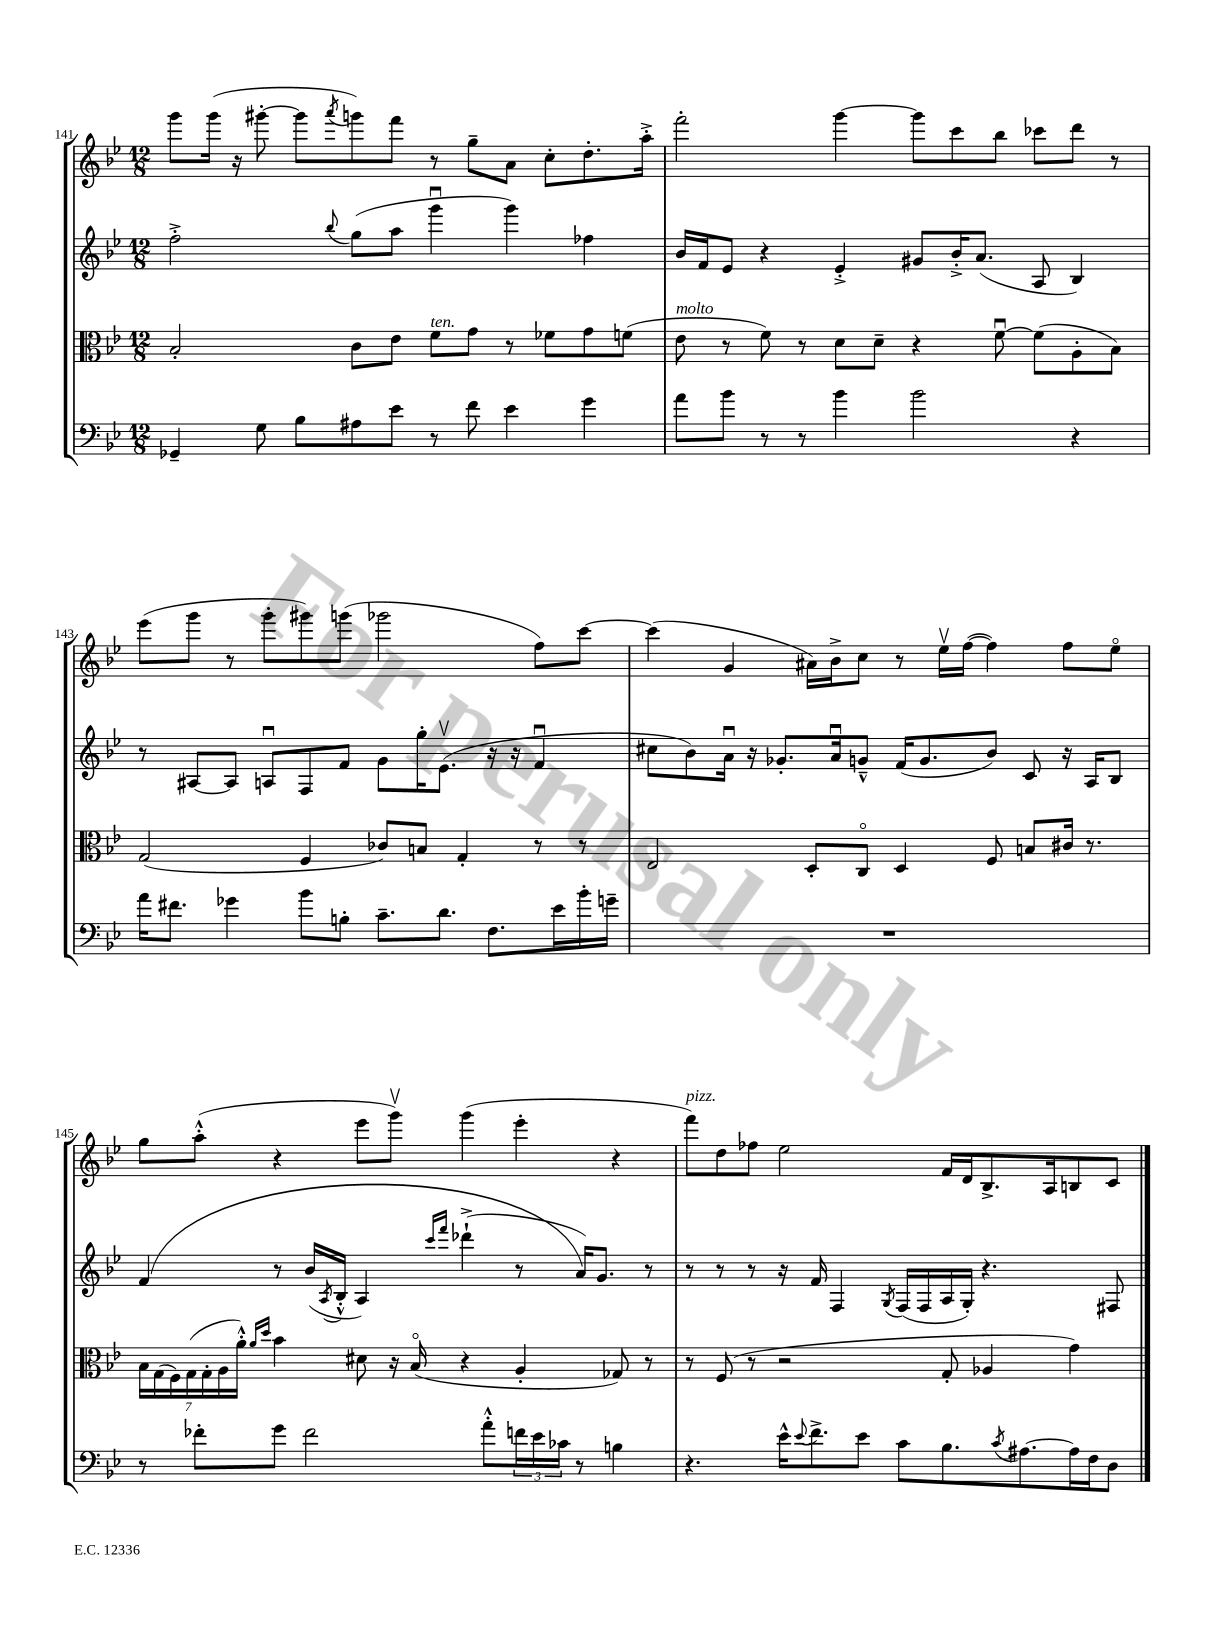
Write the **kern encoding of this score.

**kern	**kern	**kern	**kern
*part4	*part3	*part2	*part1
*staff4	*staff3	*staff2	*staff1
*clefF4	*clefC3	*clefG2	*clefG2
*k[b-e-]	*k[b-e-]	*k[b-e-]	*k[b-e-]
*M12/8	*M12/8	*M12/8	*M12/8
=141	=141	=141	=141
4GG-X~/	2B-'/	2ff'^\	8ggg\L
.	.	.	(16ggg\Jk
.	.	.	16r
8G\	.	.	[8ggg#X'\
8B-\L	.	.	8ggg#\L]
.	.	8qqbb-/	8qaaa/
8A#X\	8c\L	(8gg\L	8gggn\)
8e-\J	8e-\J	8aa\J	8fff\J
!	!LO:TX:a:i:t=ten.	!	!
8r	8f\L	4gggu\	8r
8f\	8g\J	.	8gg~\L
4e-\	8r	4ggg\)	8a\J
.	8f-X\L	.	8cc'\L
4g\	8g\	4ff-X\	8.dd'\
.	(8fn\J	.	.
.	.	.	16aa'^\Jk
=142	=142	=142	=142
!	!LO:TX:a:i:t=molto	!	!
8a\L	8e-\	16b-/LL	2fff'\
.	.	16f/J	.
8b-\J	8r	8e-/J	.
8r	8f\)	4r	.
8r	8r	.	.
4b-\	8d\L	4e-'^/	[4ggg\
.	8d~\J	.	.
2b-\	4r	8g#X/L	8ggg\L]
.	.	16b-'^/K	8ccc\
.	.	(8.a/J	.
.	[8fu\	.	8bb-\J
.	(8f\L]	8A/	8ccc-X\L
4r	8A'\	4B-/)	8ddd\J
.	8B-\J)	.	8r
!!LO:LB:g=z
=143	=143	=143	=143
16a\KL	(2G/	8r	(8eee-\L
8.f#X\J	.	.	.
.	.	[8A#X/L	8ggg\J
4g-X\	.	8A#/J]	8r
.	.	8Anu/L	8ggg'\L
8b-\L	4F/	8F/	8ggg#X\)
8Bn'\J	.	8f/J	(8gggn\J
8.c~\L	8c-X/L)	8g\L	2ggg-X\
.	8Bn/J	16gg'\K	.
8.d\J	.	(8.e-v\J	.
.	4G'/	.	.
8.F\L	.	16r	.
.	.	16r	.
.	8r	4fu/	8ff\L)
16e-\L	.	.	.
16b-'\	8r	.	[8ccc\J
16gn~\JJ	.	.	.
=144	=144	=144	=144
1.r	2E-/	8cc#X\L	(4ccc\]
.	.	8b-\)	.
.	.	16au\Jk	4g/
.	.	16r	.
.	.	8.g-X'/L	.
.	8D'/L	.	16a#X\LL)
.	.	16au/k	16b-^\J
.	8C/J	8gn~^^/J	8cc\J
.	4D/	(16f/KL	8r
.	.	8.g/	.
.	.	.	16ee-v\LL
.	.	.	([16ff\JJ
.	8F/	8b-/J)	4ff\])
.	8Bn/L	8c/	.
.	16c#X/Jk	16r	8ff\L
.	8.r	16A/KL	.
.	.	8B-/J	8ee-\J
!!LO:LB:g=z
=145	=145	=145	=145
8r	28B-\LL	(4f/	8gg\L
.	(28G\	.	.
.	28F\)	.	.
.	(28G\	.	.
8f-X'\L	.	.	(8aa'^^\J
.	28G'\	.	.
.	28A\	.	.
.	28a'^^\JJ)	.	.
.	16qqa/LL	.	.
.	16qqdd/JJ	.	.
8g\J	4b-\	8r	4r
2f-\	.	(16b-/LL	.
.	.	8qA/	.
.	.	16B-'^^/JJ	.
.	8d#X\	4A/)	8eee-\L
.	16r	.	8gggv\J)
.	(16B-/	.	.
.	.	16qqccc/LL	.
.	.	16qqfff/JJ	.
.	4r	(4ddd-X`^\	(4ggg\
8a'^^\L	.	.	.
24fn\L	4A'/	8r	4eee-'\
24e-\	.	.	.
24c-X\JJ	.	.	.
8r	.	16a/KL))	.
.	.	8.g/J	.
4Bn\	8G-X/)	.	4r
.	8r	8r	.
=146	=146	=146	=146
!	!	!	!LO:TX:a:i:t=pizz.
4.r	8r	8r	8fff\L)
.	(8F/	8r	8dd\
.	8r	8r	8ff-X\J
16e-^^\KL	2r	16r	2ee-\
8qqe-/	.	.	.
8.f^\	.	16f/	.
.	.	4F/	.
8e-\J	.	.	.
.	.	8qG/	.
8c\L	.	(16F/LL	.
.	.	16F/	.
8.B-\	8G'/	16A/	16f/LL
.	.	16G'/JJ)	16d/J
.	4A-X/	4.r	8.B-^/
8qc/	.	.	.
[8.A#X\	.	.	.
.	.	.	16A/k
16A#\L]	4g\)	.	8Bn/
16F\J	.	.	.
8D\J	.	8F#X/	8c/J
==	==	==	==
*-	*-	*-	*-
